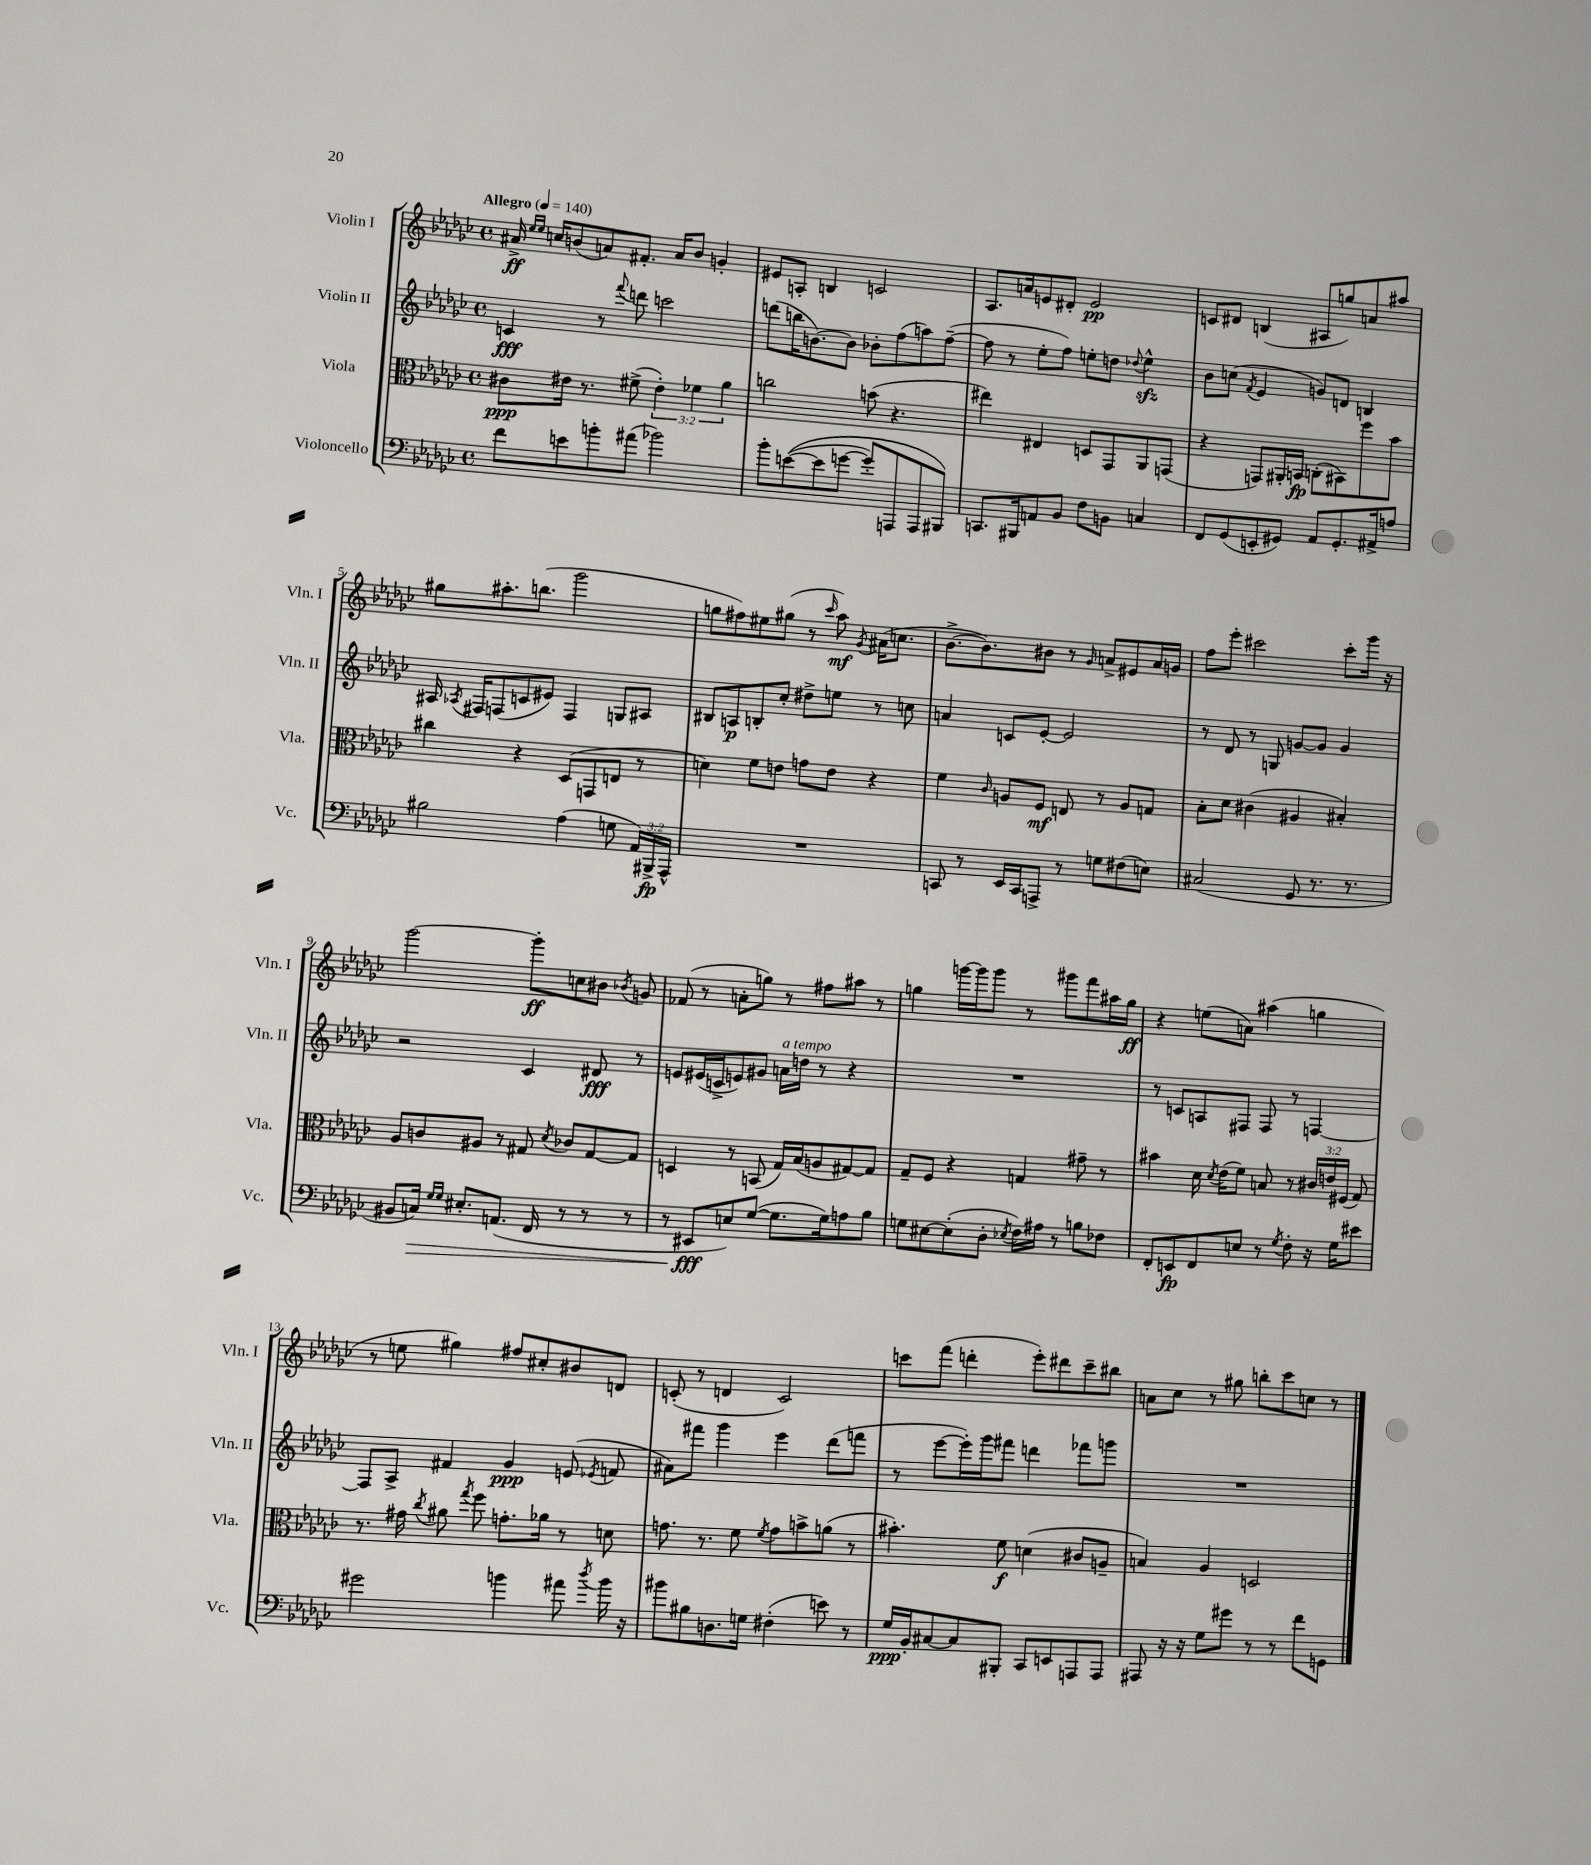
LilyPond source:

<<
\new StaffGroup <<
\new Staff = "s0" \with { instrumentName = "Violin I" shortInstrumentName = "Vln. I" } {
    \clef treble \key ges \major \defaultTimeSignature \time 4/4 \tempo "Allegro" 4 = 140
    \autoBeamOff ais'16->\ff \grace { ees''16[ ees''16] } c''16[ b'8( a'8) fis'8.]-. a'16[ b'8] g'4-. |
    eis'8[ a8]-. b4 c'2 |
    aes8.[ a'16 e'8 dis'8]-. e'2\pp |
    c'8[ dis'8] b4( ais8[ g''8) a'8 ais''8] |
    gis''8[ ais''8.-. b''8.]( ges'''2 |
    g''8[ fis''8) eis''8 gis''8]( r8 \grace { ces'''16 } aes''8\mf) \acciaccatura { ges'8 } ais'16[( c''8.] |
    bes'8.[~-> bes'8.) bis'8] r8 \grace { ges'16 } a'8[-> eis'8 a'16 g'16] |
    f''8[ ees'''8]-. cis'''2 cis'''8[-. ges'''16] r16 |
    ges'''2~ ges'''8[-.\ff c''8 bis'8] \acciaccatura { bes'8 } g'8 |
    fes'8( r8 a'8[-. g''8]) r8 fis''8[ ais''8] r8 |
    g''4 g'''16[~ g'''16 g'''8] r8 gis'''8[ f'''8 ais''16 g''16]\ff |
    r4 e''8[( a'8]) ais''4( g''4 |
    r8 e''8 gis''4) fis''8[ cis''8-. bis'8 d'8] |
    c'8-.( r8 d'4 c'2) |
    c'''8[ f'''8]( d'''4-. ees'''8[-.) dis'''8 c'''8-- bis''8] |
    a'8[ ces''8] r8 gis''8 b''8[-. ces'''8 c''8] r8 \bar "|." |
}
\new Staff = "s1" \with { instrumentName = "Violin II" shortInstrumentName = "Vln. II" } {
    \clef treble \key ges \major \defaultTimeSignature \time 4/4
    \autoBeamOff c'4\fff r8 \appoggiatura { f'''8 } d'''8 c'''2 |
    d'''8[( b''16 b'8.~) b'8] bes'8[-. f''8( a''8) f''8]~--( |
    f''8 r8 ees''8[-. f''8]) e''8[-. d''8] \appoggiatura { des''8 } e''4-^\sfz |
    bes'8[ c''8]( \acciaccatura { f'8 } ees'4 g'8[) d'8] b4 |
    ais16 \acciaccatura { aes8 } fis16[ f8( c'8 eis'8]) f4 g8[ ais8] |
    bis8[ a8\p b8-. ces''8]-. dis''8[-> e''8] r8 c''8 |
    a'4 c'8[ ees'8]~-. ees'2 |
    r8 des'8 r8 g8 g'8[~ g'8] g'4 |
    r2 ces'4 dis'8\fff r8 |
    e'8[ eis'16( c'16-> e'8) gis'8] a'16[^\markup { \italic "a tempo" } d''16] r8 r4 |
    R1 |
    r8 c'8[ a8 fis8] fis8 r8 f4~ |
    f8[ aes8]-> fis'4 ges'4\ppp e'8( \acciaccatura { ees'8 } f'8 |
    ais'8[) fis'''8] ges'''4 ees'''4 des'''8[( f'''8] |
    r8 ees'''8[~ ees'''16-.) ges'''16 fis'''8] d'''4 fes'''8[ g'''8] |
    R1 \bar "|." |
}
\new Staff = "s2" \with { instrumentName = "Viola" shortInstrumentName = "Vla." } {
    \clef alto \key ges \major \defaultTimeSignature \time 4/4 \override Staff.TupletNumber.text = #tuplet-number::calc-fraction-text
    \autoBeamOff cis'8[\ppp eis'16] r8. fis'8->( \tuplet 3/2 { eis'4-.) fes'4 aes'4 } |
    c''2 b'8( r4. |
    eis''4) eis4 d8[ ges,8 aes,8 g,8]( |
    r4 g,8[) ais,16-. b,16]\fp c8[-.( bis,8) f''8 bes'8] |
    cis''4 r4 des8[( g,8 e8] r8 |
    d'4) f'8[ e'8] g'8[ e'8] r4 |
    f'4 \grace { ces'16 } a8[ f8]\mf e8 r8 a8[ g8] |
    bes8[-. des'8] cis'4( ais4 bis4-.) |
    aes8[ c'8 ais8] r8 gis8 \acciaccatura { des'8 } ces'8[ gis8~ gis8] |
    d4 r8 b,8( ges16[) bes16( a8 gis8~) gis8] |
    ges8[-- f8] r4 g4 gis'8-- r8 |
    bis'4 des'16 \acciaccatura { des'8 } ees'16[( f'8]) b8 r8 \tuplet 3/2 { cis'16[ e'16 fis16]( } ges8) |
    r8. gis'16 \acciaccatura { ces''8 } ais'8 \acciaccatura { ges''8 } f''8 g'8.[-. aes'16] r8 d'8 |
    g'8. r8. f'8 \acciaccatura { f'8 } g'8[ b'8-> a'8]( r8 |
    bis'4.-.) f'8\f d'4( cis'8[ a8]-- |
    b4) aes4 d2 \bar "|." |
}
\new Staff = "s3" \with { instrumentName = "Violoncello" shortInstrumentName = "Vc." } {
    \clef bass \key ges \major \defaultTimeSignature \time 4/4 \override Staff.TupletNumber.text = #tuplet-number::calc-fraction-text
    \autoBeamOff f'8[ e'8 b'8-. ais'8]( bes'2) |
    bes'8[-. e'8~(\( e'8 g'8]~ g'8[-.) a,,8 a,,8 bis,,8]\) |
    c,8.[ bis,,16 a,8 bes,8] f8[ b,8] c4 |
    f,8[ ges,8( e,8-. gis,8]) aes,8[ gis,8.-. ais,16-> a8] |
    bis2 aes4( g8 \tuplet 3/2 { aes,16[) bis,,16->\fp aes,,16]-^ } |
    R1 |
    c,8 r8 ees,16[ c,16 a,,8]-> r8 g8[ fis8( e8]) |
    cis2( ges,8 r8. r8. |
    bis,8[ c16]\>) \grace { ges16[ ges16] } eis8.[-. a,8.]( f,16 r8 r8 r8 |
    r8 eis,8[\fff\! e8) ges8]~( ges8.[ ges16) a8 bes8] |
    g8[ eis8~ eis8-.( des8]-. \acciaccatura { ees8 } f16[) ais16] r8 b8[ fes8] |
    f,8[-. e,8\fp f,8 e8] r8 \acciaccatura { ges8 } f8-. r16 ges16[ eis'8] |
    gis'2 b'4 ais'8 \acciaccatura { des''8 } b'16 r16 |
    bis'8[ bis8 d8. g16] fis4-.( e'8) r8 |
    ges16[\ppp bes,16-. cis8~ cis8 bis,,8]-. ces,8[ e,8 a,,8 a,,8] |
    ais,,8 r16 r16 ges8[ gis'8] r8 r8 f'8[ g,8] \bar "|." |
}
>>
>>
